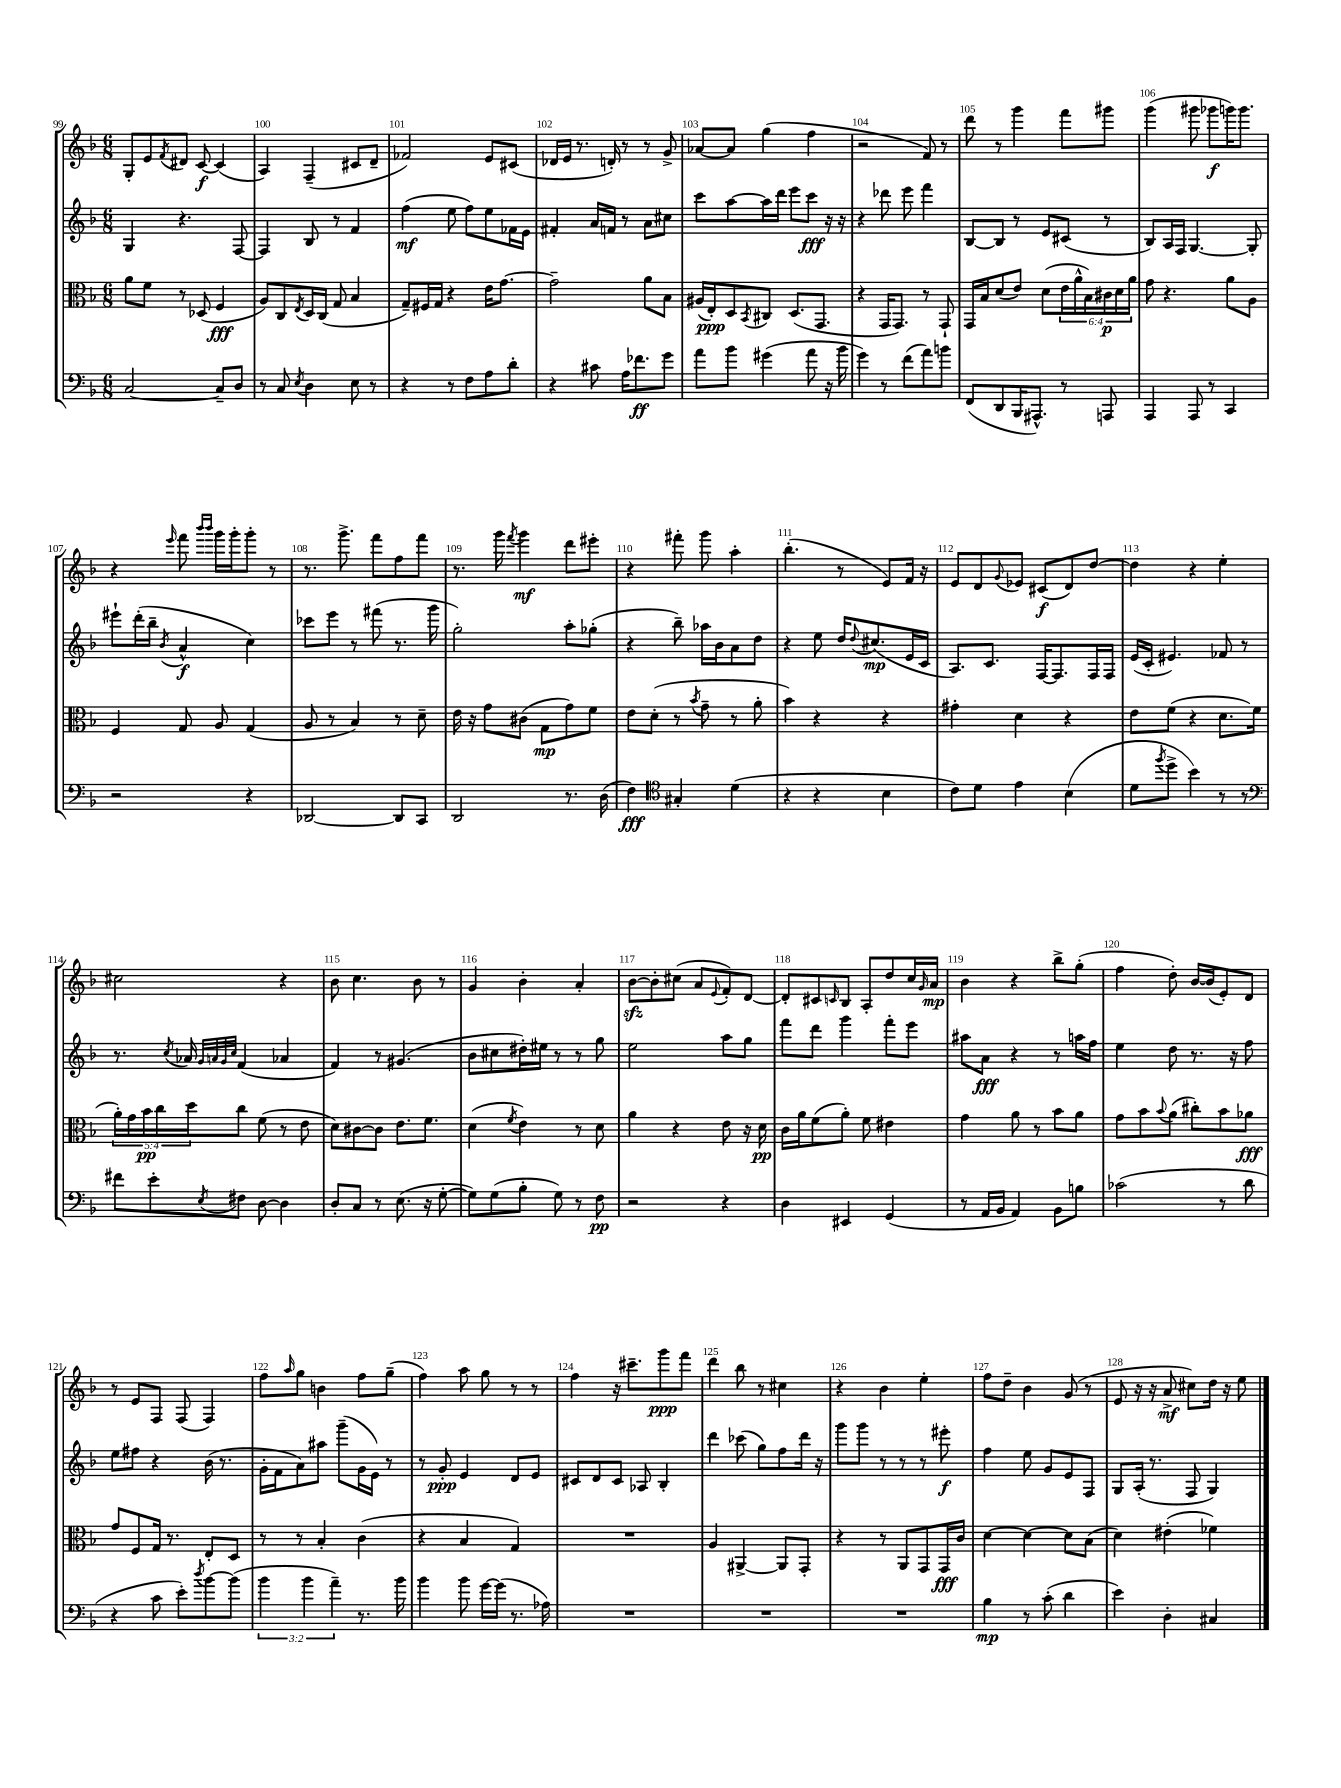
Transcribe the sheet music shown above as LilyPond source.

<<
\new StaffGroup <<
\new Staff = "s0" {
    \clef treble \key f \major \numericTimeSignature \time 6/8
    g8-. e'8 \acciaccatura { f'8 } dis'8 c'8~\f c'4( |
    a4) f4--( cis'8 d'8-- |
    fes'2) e'8 cis'8( |
    des'16 e'16 r8. d'16-.) r8 r8 g'8-> |
    aes'8~ aes'8 g''4( f''4 |
    r2 f'8) r8 |
    d'''8 r8 g'''4 f'''8 gis'''8 |
    g'''4( gis'''8 ges'''8\f g'''16) g'''8. |
    r4 \grace { e'''16 } f'''8 \grace { bes'''16 bes'''16 } g'''16 g'''16-. g'''8-. r8 |
    r8. g'''8.-> f'''8 f''8 f'''8 |
    r8. g'''16 \acciaccatura { f'''8 } g'''4\mf d'''8 eis'''8-. |
    r4 fis'''8-. g'''8 a''4-. |
    bes''4.-.( r8 e'8) f'16 r16 |
    e'8 d'8 \appoggiatura { g'8 } ees'8 cis'8\f( d'8) d''8~ |
    d''4 r4 e''4-. |
    cis''2 r4 |
    bes'8 c''4. bes'8 r8 |
    g'4 bes'4-. a'4-. |
    bes'8~\sfz bes'8-. cis''8( a'8 \appoggiatura { e'8 } f'8-.) d'8~ |
    d'8-. cis'8 \grace { c'16 } bes8 a8-. d''8 c''16 \grace { g'16 } a'16\mp |
    bes'4 r4 bes''8-> g''8-.( |
    f''4 d''8-.) bes'16~ bes'16( e'8-.) d'8 |
    r8 e'8 f8 f8( f4) |
    f''8 \grace { a''16 } g''8 b'4 f''8 g''8--( |
    f''4) a''8 g''8 r8 r8 |
    f''4 r16 cis'''8.-- g'''8\ppp f'''8 |
    d'''4 bes''8 r8 cis''4 |
    r4 bes'4 e''4-. |
    f''8 d''8-- bes'4 g'8( r8 |
    e'8 r16 r16 a'8->\mf cis''8) d''16 r16 e''8 \bar "|." |
}
\new Staff = "s1" {
    \clef treble \key f \major \numericTimeSignature \time 6/8
    g4 r4. f8~ |
    f4 bes8 r8 f'4 |
    f''4\mf( e''8 f''8) e''8 fes'16 e'16 |
    fis'4-. a'16 f'16 r8 a'8 cis''8 |
    c'''8 a''8~ a''16 d'''16 e'''8 c'''8\fff r16 r16 |
    r4 des'''8 e'''8 f'''4 |
    bes8~ bes8 r8 e'8 cis'8( r8 |
    bes8) a16 f16 g4.~ g8-. |
    eis'''8-! d'''16-.( bes''16-- \acciaccatura { bes'8 } a'4-^\f c''4) |
    ces'''8 e'''8 r8 fis'''8( r8. g'''16 |
    g''2-.) a''8-. ges''8-.( |
    r4 bes''8--) aes''16 bes'16 a'8 d''8 |
    r4 e''8 d''16 \appoggiatura { d''8 } cis''8.\mp( e'16 c'16 |
    a8.) c'8. f16~ f8. f16 f16 |
    e'16( c'16-. eis'4.) fes'8 r8 |
    r8. \acciaccatura { c''8 } aes'16 \grace { g'32 a'32 g'32 c''32 } f'4( aes'4 |
    f'4) r8 gis'4.( |
    bes'8 cis''8 dis''16-.) eis''16 r8 r8 g''8 |
    e''2 a''8 g''8 |
    f'''8 d'''8 g'''4 f'''8-. e'''8 |
    ais''8 a'8\fff r4 r8 a''16 f''16 |
    e''4 d''8 r8. r16 f''8 |
    e''8 fis''8 r4 bes'16( r8. |
    g'16-. f'16 a'8) ais''8 g'''8--( g'16 e'16) r8 |
    r8 g'8-.\ppp e'4 d'8 e'8 |
    cis'8 d'8 cis'8 aes8 bes4-. |
    d'''4 ces'''8( g''8) f''8 d'''16 r16 |
    g'''8 g'''8 r8 r8 r8 eis'''8-.\f |
    f''4 e''8 g'8 e'8 f8 |
    g8 a16-.( r8. f8 g4) \bar "|." |
}
\new Staff = "s2" {
    \clef alto \key f \major \numericTimeSignature \time 6/8 \override Staff.TupletNumber.text = #tuplet-number::calc-fraction-text
    a'8 f'8 r8 des8( f4\fff |
    a8) c8 \acciaccatura { e8 } d16 c16( g8 bes4 |
    g8--) fis16 g16 r4 e'16 g'8.~ |
    g'2-- a'8 bes8 |
    ais16( e16-.\ppp) d8 \acciaccatura { bes,8 } cis8 d8.( g,8. |
    r4 g,16 g,8.) r8 g,8-! |
    g,16 bes16 d'8( e'8) d'8( \tuplet 6/4 { e'16 a'16-^ bes16) cis'16\p d'16 a'16 } |
    g'8 r4. a'8 a8 |
    f4 g8 a8 g4( |
    a8 r8 bes4) r8 d'8-- |
    e'16 r16 g'8 cis'8( g8\mp g'8) f'8 |
    e'8 d'8-.( r8 \acciaccatura { bes'8 } g'8-- r8 a'8-. |
    bes'4) r4 r4 |
    gis'4-. d'4 r4 |
    e'8 f'8( r4 d'8. f'16 |
    \tuplet 5/4 { a'16-.) g'16 bes'16\pp c''16 d''16 } c''8 f'8( r8 e'8 |
    d'8) cis'8~ cis'8 e'8. f'8. |
    d'4( \acciaccatura { f'8 } e'4) r8 d'8 |
    a'4 r4 e'8 r16 d'16\pp |
    c'16 a'16 f'8( a'8-.) f'8 eis'4 |
    g'4 a'8 r8 bes'8 a'8 |
    g'8 bes'8 \appoggiatura { bes'8 } a'8( cis''8-.) bes'8 aes'8\fff |
    g'8 f8 g16 r8. e8-. d8 |
    r8 r8 bes4-. c'4( |
    r4 bes4 g4) |
    R2. |
    a4 ais,4~-> ais,8 g,8-. |
    r4 r8 a,8 g,8 g,16\fff c'16 |
    d'4~ d'4~ d'8 bes8( |
    d'4) eis'4-.( fes'4) \bar "|." |
}
\new Staff = "s3" {
    \clef bass \key f \major \numericTimeSignature \time 6/8 \override Staff.TupletNumber.text = #tuplet-number::calc-fraction-text
    c2~ c8-- d8 |
    r8 c8 \acciaccatura { e8 } d4 e8 r8 |
    r4 r8 f8 a8 d'8-. |
    r4 cis'8 a16 fes'8.\ff g'8 |
    a'8 bes'8 gis'4( a'8 r16 bes'16 |
    g'4) r8 f'8( a'8) b'8 |
    f,8( d,8 bes,,16 ais,,8.-^) r8 a,,8 |
    a,,4 a,,8 r8 c,4 |
    r2 r4 |
    des,2~ des,8 c,8 |
    d,2 r8. d16( |
    f4\fff) \clef tenor gis4-. d'4( |
    r4 r4 bes4 |
    c'8) d'8 e'4 bes4( |
    d'8 \acciaccatura { f''8 } d''8-> bes'4) r8 r8 |
    \clef bass fis'8 e'8-. \acciaccatura { e8 } fis8 d8~ d4 |
    d8-. c8 r8 e8.( r16 g8~-. |
    g8) g8( bes8-. g8) r8 f8\pp |
    r2 r4 |
    d4 eis,4 g,4( |
    r8 a,16 bes,16 a,4) bes,8 b8 |
    ces'2( r8 d'8 |
    r4 c'8 e'8-.) \acciaccatura { d''8 } bes'8~ bes'8( |
    \tuplet 3/2 { bes'4 bes'4 a'4--) } r8. bes'16 |
    bes'4 bes'8 g'16~ g'16( r8. aes16) |
    R2. |
    R2. |
    R2. |
    bes4\mp r8 c'8-.( d'4 |
    e'4) d4-. cis4 \bar "|." |
}
>>
>>
\layout { \context { \Score currentBarNumber = #99 \override BarNumber.break-visibility = ##(#f #t #t) barNumberVisibility = #all-bar-numbers-visible } }
